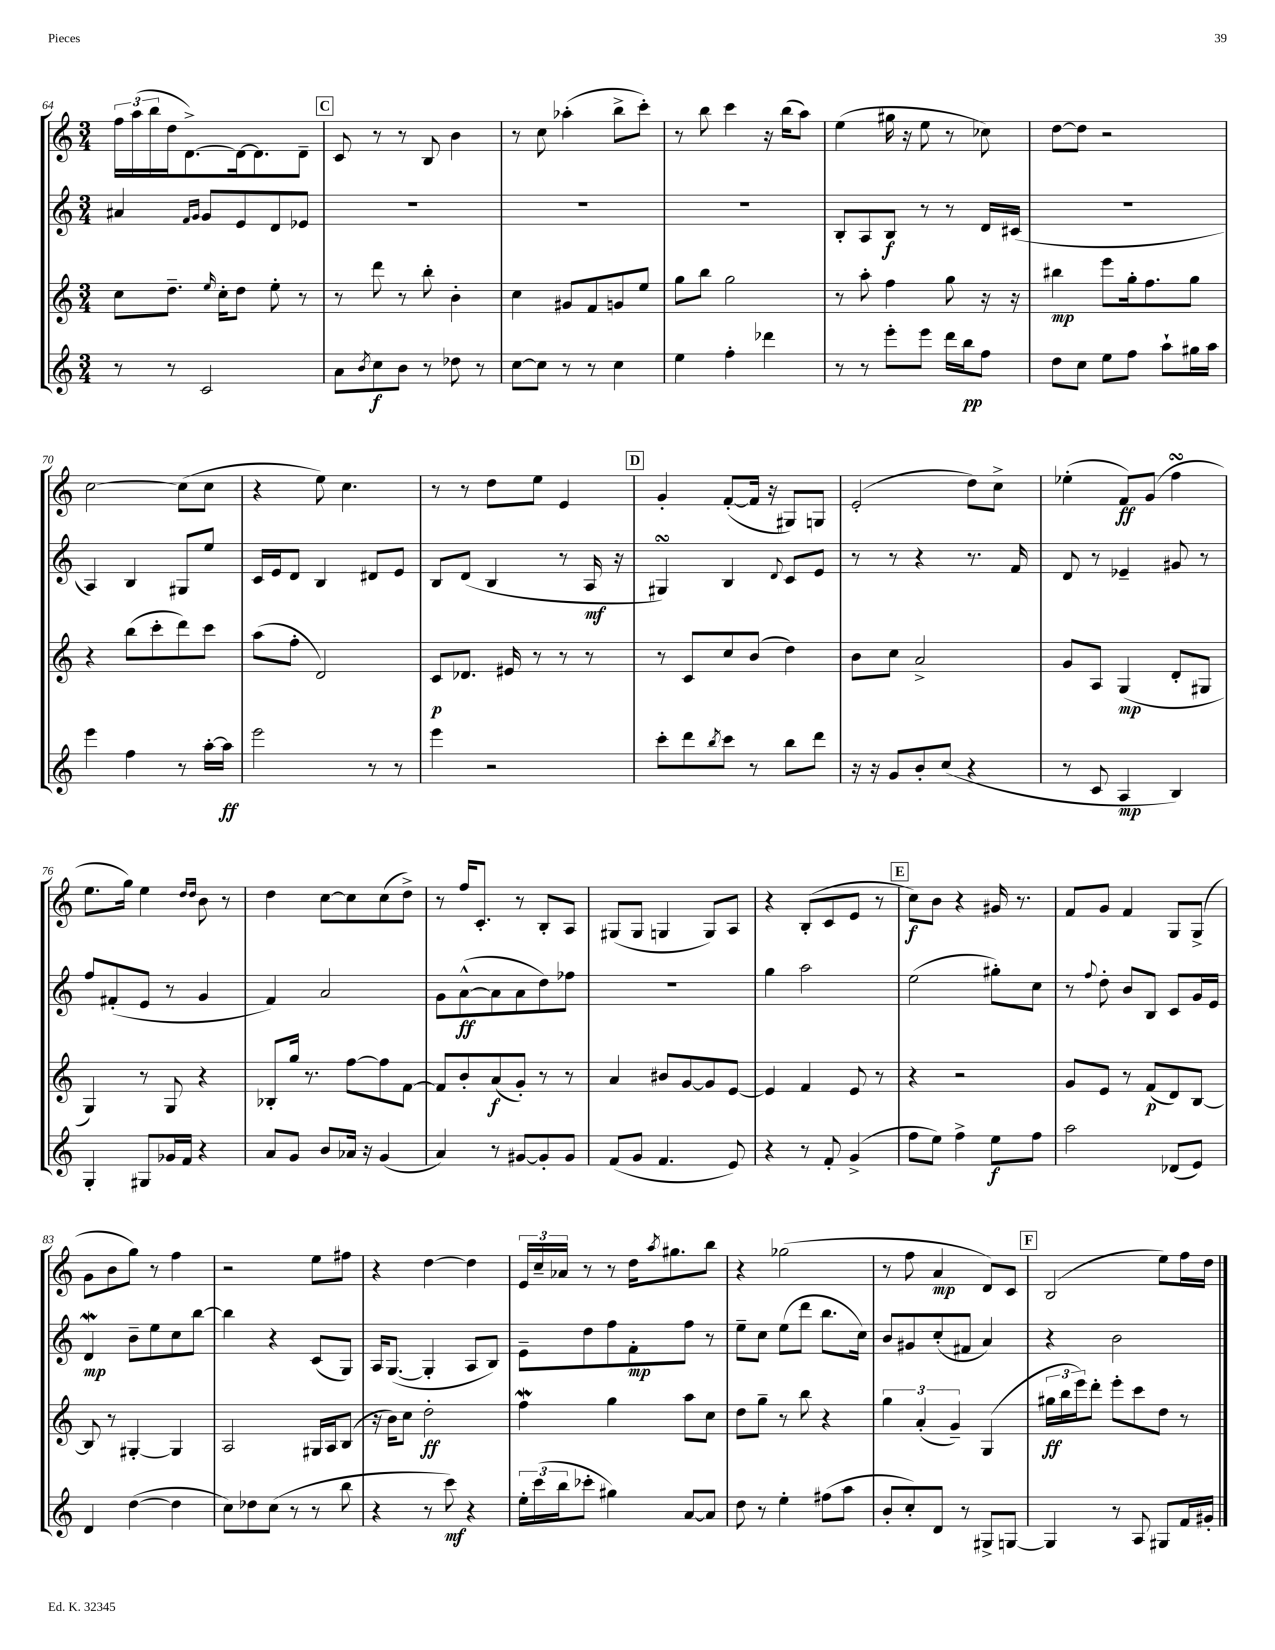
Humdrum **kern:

**kern	**kern	**kern	**kern
*staff4	*staff3	*staff2	*staff1
*clefG2	*clefG2	*clefG2	*clefG2
*k[]	*k[]	*k[]	*k[]
*M3/4	*M3/4	*M3/4	*M3/4
8r	8cc	4a#	24ff
.	.	.	(24aa
.	.	.	24bb
8r	8.dd~	.	16dd
.	.	.	[8.d^)
.	.	16qqf	.
.	.	16qqg	.
2c	.	8g	.
.	16qqee	.	.
.	16cc'	.	.
.	8dd	8e	16d_
.	.	.	8.d]
.	8ee'	8d	.
.	8r	8e-	8d~
=	=	=	=
8a	8r	2.r	8c
8qb	.	.	.
8cc	8ddd	.	8r
8b	8r	.	8r
8r	8bb'	.	8B
8dd-	4b'	.	4b
8r	.	.	.
=	=	=	=
[8cc	4cc	2.r	8r
8cc]	.	.	8cc
8r	8g#	.	(4aa-'
8r	8f	.	.
4cc	8g	.	8bb^
.	8ee	.	8ccc')
=	=	=	=
4ee	8gg	2.r	8r
.	8bb	.	8bb
4ff'	2gg	.	4ccc
4ddd-	.	.	16r
.	.	.	(16bb
.	.	.	8aa)
=	=	=	=
8r	8r	8B'	(4ee
8r	8aa'	8A	.
8eee'	4ff	8B	16gg#
.	.	.	16r
8eee	.	8r	8ee
16ddd	8gg	8r	8r
16bb	.	.	.
8ff	16r	16d	8cc-)
.	16r	(16c#	.
=	=	=	=
8dd	4bb#	2.r	[8dd
8cc	.	.	8dd]
8ee	8eee	.	2r
8ff	16gg'	.	.
.	8.ff	.	.
8aa`	.	.	.
16gg#	8gg	.	.
16aa	.	.	.
=	=	=	=
4eee	4r	4A)	[2cc
4ff	(8bb	4B	.
.	8ccc'	.	.
8r	8ddd)	8G#	(8cc]
[16aa'	8ccc	8ee	8cc
16aa]	.	.	.
=	=	=	=
2eee	(8aa	16c	4r
.	.	16e	.
.	8ff'	8d	.
.	2d)	4B	8ee)
.	.	.	4.cc
8r	.	8d#	.
8r	.	8e	.
=	=	=	=
4eee	8c	8B	8r
.	8.d-	(8d	8r
2r	.	4B	8dd
.	16e#	.	.
.	8r	.	8ee
.	8r	8r	4e
.	8r	16A	.
.	.	16r	.
=	=	=	=
8ccc'	8r	4G#)	4g'
8ddd	8c	.	.
8qbb	.	.	.
8ccc	8cc	4B	([8f'
8r	(8b	.	16f]
.	.	.	16r
.	.	8qqd	.
8bb	4dd)	8c	8G#)
8ddd	.	8e	8G
=	=	=	=
16r	8b	8r	(2e'
16r	.	.	.
8g	8cc	8r	.
8b'	2a^	4r	.
(8cc	.	.	.
4r	.	8.r	8dd)
.	.	.	8cc^
.	.	16f	.
=	=	=	=
8r	8g	8d	(4ee-'
8c	8A	8r	.
4A	(4G	4e-~	8f)
.	.	.	(8g
4B)	8d'	8g#	4ff
.	8G#	8r	.
=	=	=	=
4G'	4G)	8ff	8.ee
.	.	(8f#'	.
.	.	.	16gg)
8G#	8r	8e	4ee
16g-	8G	8r	.
16f	.	.	.
.	.	.	16qqdd
.	.	.	16qqdd
4r	4r	4g	8b
.	.	.	8r
=	=	=	=
8a	8B-'	4f)	4dd
8g	16gg	.	.
.	8.r	.	.
8b	.	2a	[8cc
16a-	[8ff	.	8cc]
16r	.	.	.
(4g	8ff]	.	(8cc
.	[8f	.	8dd^)
=	=	=	=
4a)	8f]	8g	8r
.	8b'	([8a^^	16ff
.	.	.	8.c'
8r	(8a	8a]	.
[8g#	8g')	8a	8r
8g#']	8r	8dd)	8B'
8g#	8r	8ff-	8A
=	=	=	=
(8f	4a	2.r	(8G#
8g	.	.	8G#
4.f	8b#	.	4G
.	[8g	.	.
.	8g]	.	8G)
8e)	[8e	.	8A
=	=	=	=
4r	4e]	4gg	4r
8r	4f	2aa	(8B'
8f'	.	.	8c
(4g^	8e	.	8e
.	8r	.	8r
=	=	=	=
8ff	4r	(2ee	8cc)
8ee)	.	.	8b
4ff^	2r	.	4r
8ee	.	8gg#')	16g#
.	.	.	8.r
8ff	.	8cc	.
=	=	=	=
2aa	8g	8r	8f
.	.	8qqff	.
.	8e	8dd'	8g
.	8r	8b	4f
.	(8f	8B	.
(8d-	8d)	8c	8G
8e)	[8B	16g	(8G^
.	.	16e	.
=	=	=	=
4d	8B]	4d	8g
.	8r	.	8b
([4dd	[4G#'	8b~	8gg)
.	.	8ee	8r
4dd]	4G#]	8cc	4ff
.	.	[8bb	.
=	=	=	=
8cc)	2A	4bb]	2r
8dd-	.	.	.
(8cc	.	4r	.
8r	.	.	.
8r	16G#	(8c	8ee
.	16A	.	.
8bb	(8B	8G)	8ff#
=	=	=	=
4r	16r	16A	4r
.	16b)	([8.G	.
.	8cc	.	.
8r	2dd'	4G']	[4dd
8ccc)	.	.	.
4r	.	8A	4dd]
.	.	8B)	.
=	=	=	=
24ee'	4ff	8e~	24e
(24ccc	.	.	24cc~
24bb	.	.	24a-
8ccc-'	.	8dd	8r
4gg#)	4gg	8ff	8r
.	.	8f'	16dd
.	.	.	8qaa
.	.	.	8.gg#
[8a	8aa	8ff	.
8a]	8cc	8r	8bb
=	=	=	=
8dd	8dd	8ee~	4r
8r	8gg~	8cc	.
4ee'	8r	(8ee	(2gg-
.	8bb	8ddd	.
(8ff#	4r	8.bb	.
8aa	.	.	.
.	.	16cc)	.
=	=	=	=
8b'	6gg	8b	8r
8cc')	.	8g#	8ff
.	(6a'	.	.
8d	.	(8cc'	4a
.	6g~)	.	.
8r	.	8f#	.
8G#^	(4G	4a)	8d)
[8G	.	.	8c
=	=	=	=
4G]	24gg#	4r	(2B
.	24bb	.	.
.	24eee)	.	.
.	8ddd'	.	.
8r	8eee'	2b	.
8A	8ccc	.	.
8G#	8dd	.	8ee)
16f	8r	.	16ff
16g#'	.	.	16dd
==	==	==	==
*-	*-	*-	*-
